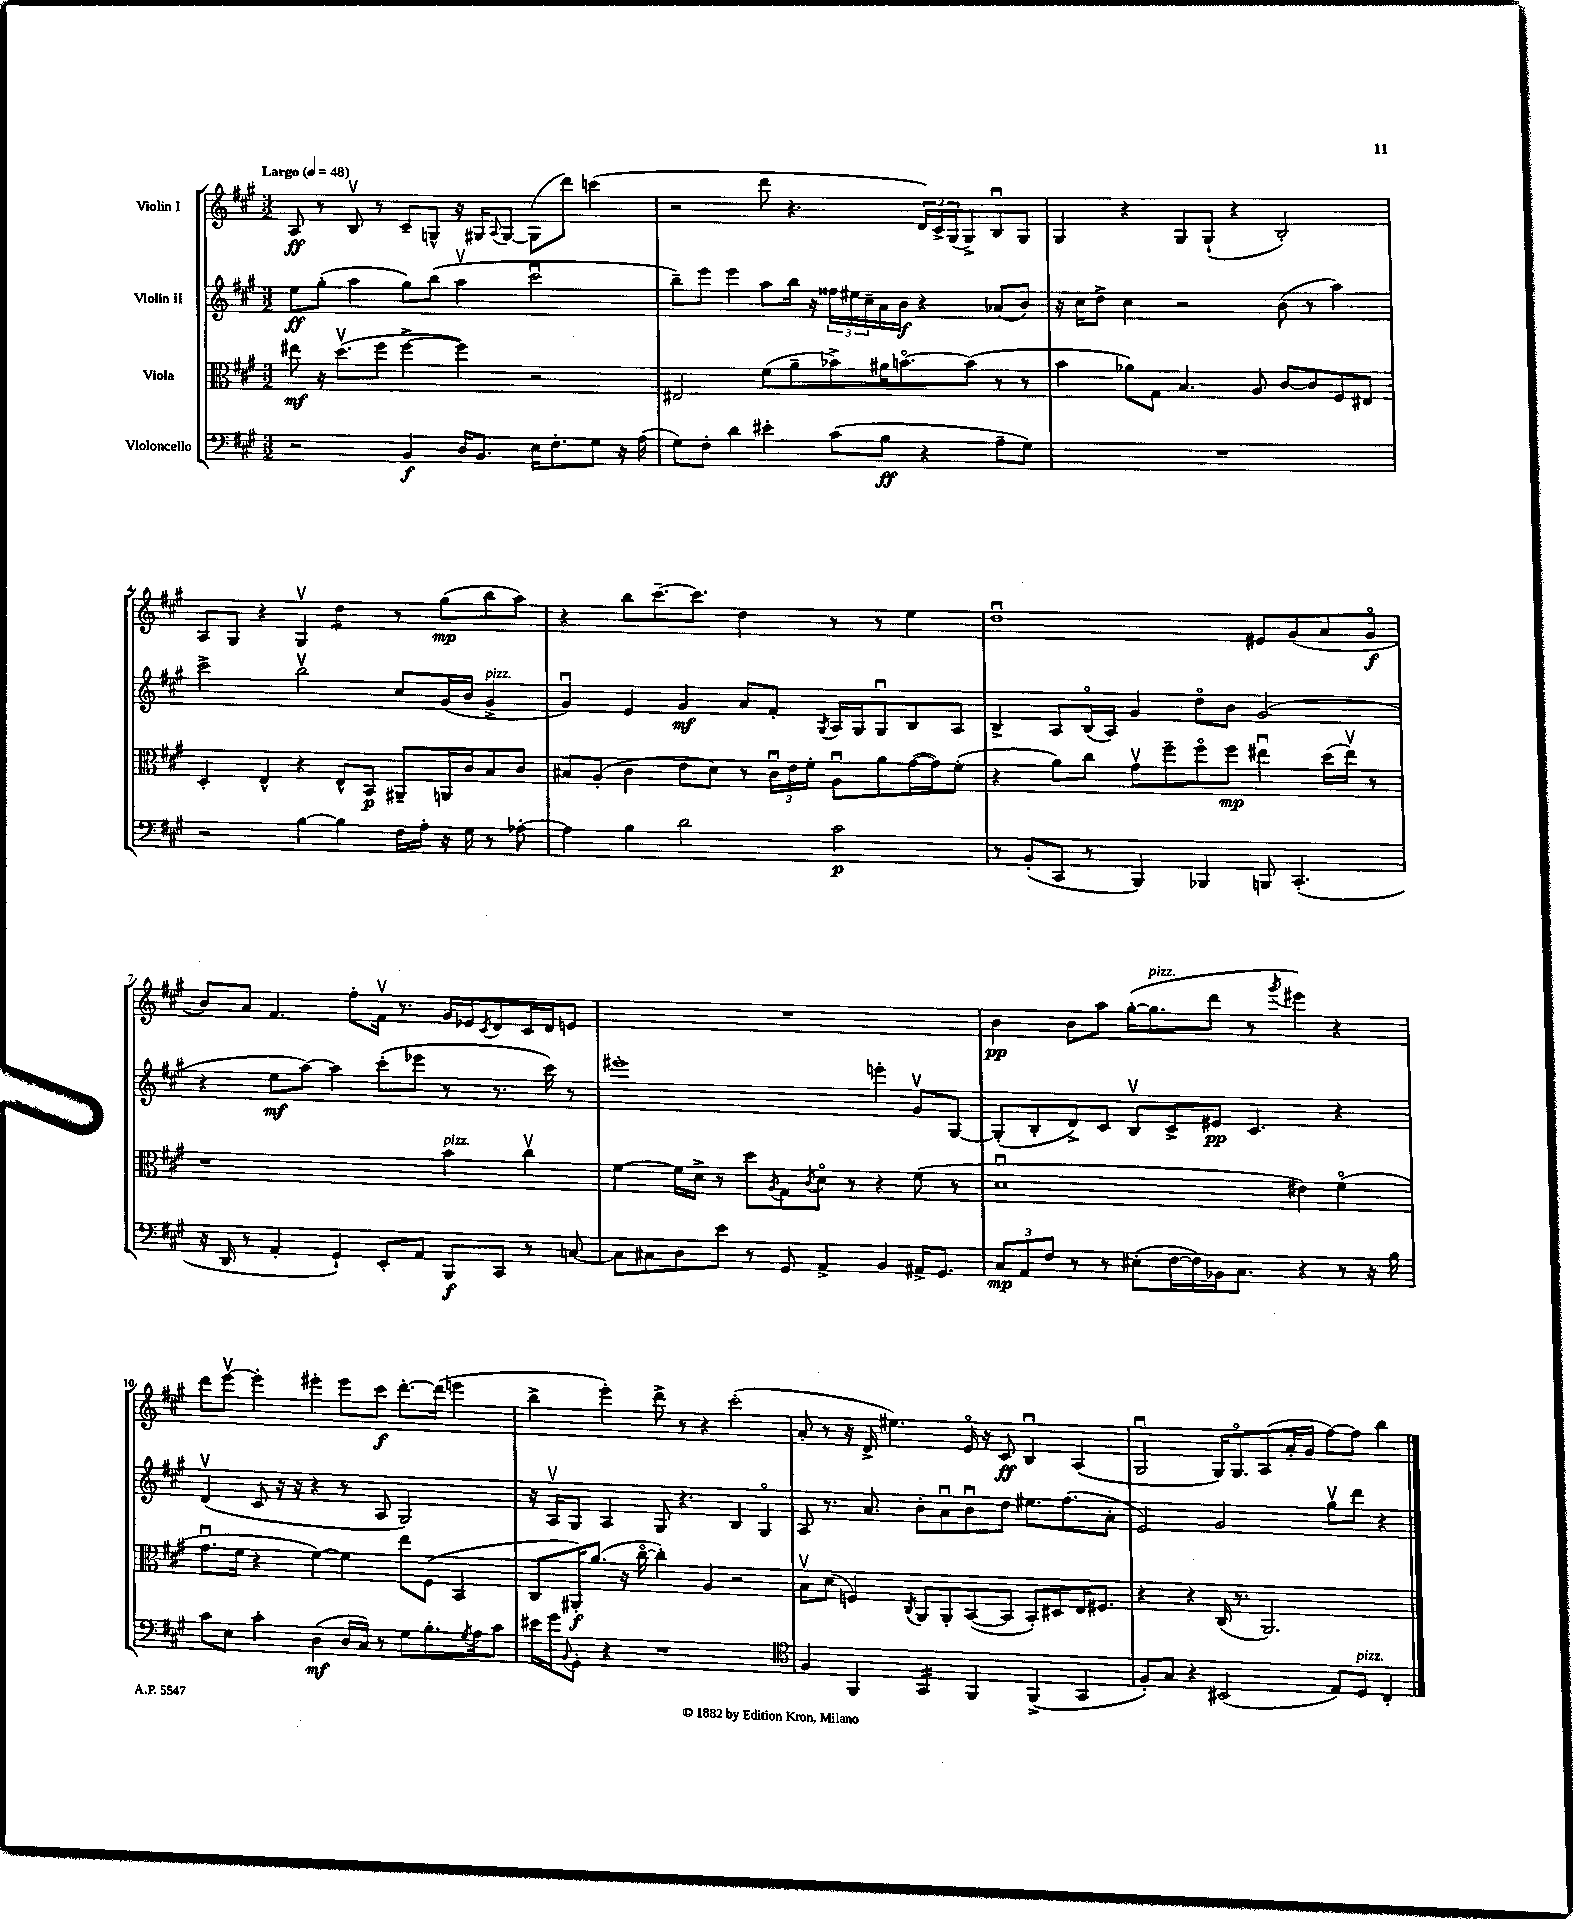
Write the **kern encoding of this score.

**kern	**kern	**kern	**kern
*staff4	*staff3	*staff2	*staff1
*clefF4	*clefC3	*clefG2	*clefG2
*k[f#c#g#]	*k[f#c#g#]	*k[f#c#g#]	*k[f#c#g#]
*M3/2	*M3/2	*M3/2	*M3/2
*MM48	*MM48	*MM48	*MM48
2r	8ee#	8ee	8A
.	16r	(8gg#'	8r
.	(8.ddv	.	.
.	.	4aa	8Bv
.	8ff#	.	8r
4BB	[4ff#^	8gg#)	8c#~
.	.	(8bb	8G^^
16D	4ff#])	4aav	16r
8.BB	.	.	16G#
.	.	.	8qqA
.	.	.	[8G#
16E	2r	2ccc#u	(8G#]
8.F#'	.	.	.
.	.	.	8ddd)
8G#	.	.	(4ccc
16r	.	.	.
(16A	.	.	.
=	=	=	=
8G#)	2E#	8bb~)	2r
8F#'	.	8eee	.
4d	.	4eee	.
4e#'	(8f#	8aa	8ddd
.	8a~	16bb	4.r
.	.	16r	.
(8c#	8b-^)	24ff##	.
.	.	24ee#	.
.	.	24cc#~	.
8B	16a#	16a	.
.	[8.bo	16b	.
4r	.	4r	24d)
.	.	.	24c#^
.	.	.	(24G#
.	(8b]	.	8G#^)
8A~	8r	(8a-	8Bu
8G#)	8r	8b)	8G#
=	=	=	=
1.r	4b	16r	4G#
.	.	16cc#	.
.	.	8dd^	.
.	8a-)	4cc#	4r
.	8G#	.	.
.	4.B	2r	8G#
.	.	.	(8G#`
.	.	.	4r
.	8A	.	.
.	[8c#	(8b	2B')
.	8c#]	8r	.
.	8F#	4aa)	.
.	8E#	.	.
=	=	=	=
2r	4D'	2ccc#^	8A
.	.	.	8G#
.	4E^^	.	4r
[4B	4r	2bbv	4G#v
4B]	8E^^	.	4dd
.	8BB	.	.
16F#	8AA#~	8cc#	8r
16A'	.	.	.
16r	16AA	(16g#	(8gg#
16G#	16c#	16b	.
8r	8B	4g#^	8bb
[8A-'	8c#	.	8aa)
=	=	=	=
4A-]	8B#	4g#u)	4r
.	(8A'	.	.
4B	4c#	4e	8bb
.	.	.	[8.ccc#~
2d	8e	4g#	.
.	.	.	8.ccc#]
.	8d)	.	.
.	8r	8a	4dd
.	24c#u	8f#'	.
.	24e	.	.
.	24f#'	.	.
.	.	8qG#	.
2c#	8Au	16A	8r
.	.	16G#	.
.	8a	8G#u	8r
.	([16g#	8B	4ee
.	16g#])	.	.
.	(8f#'	8A	.
=	=	=	=
8r	4r	4B^	1ddu
(8BB'	.	.	.
8CC#	8a)	8A	.
8r	8cc#	(16Bo	.
.	.	16A)	.
4BBB)	8g#v	4g#	.
.	8ff#~	.	.
4BBB-	8ff#o	8ddo	.
.	8ff#	8b	.
8BBB	4ee#u	(2g#	8e#
(4.CC#'	.	.	(8g#
.	(16dd	.	8a
.	16ee#v)	.	.
.	8r	.	8g#o
=	=	=	=
16r	1r	4r	8b)
16DD	.	.	.
8r	.	.	8a
4AA'	.	8ee	4.f#
.	.	[8aa)	.
4GG#`)	.	4aa]	.
.	.	.	8ff#'
8EE'	.	(8ccc#'	16f#v
.	.	.	8.r
8AA	.	8eee-	.
8BBB	4b	8r	16g#
.	.	.	16e-
.	.	.	8qc#
8CC#	.	8.r	8d
8r	4cc#v	.	16c#
.	.	16ccc#)	16d
[8C	.	8r	8e
=	=	=	=
8C]	[4f#	1eee#'	1.r
8C#	.	.	.
8D	16f#]	.	.
.	16d^	.	.
8e	8r	.	.
8r	8dd	.	.
.	8qA	.	.
8GG#	8G#	.	.
.	8qc#	.	.
4AA^	8do	.	.
.	8r	.	.
4BB	4r	4eee'	.
16AA#^	(8f#	8g#v	.
8.GG#	.	.	.
.	8r	[8G#	.
=	=	=	=
12C#	1du	(8G#']	4b
12AA	.	.	.
.	.	8B'	.
12F#	.	.	.
8r	.	8d^)	8b
8r	.	8c#	8aa
(8E#'	.	8Bv	([16gg#'
.	.	.	8.gg#]
[16F#	.	8c#^	.
16F#])	.	.	.
16BB-	.	8e#	8ddd
8.C#	.	.	.
.	.	4.c#	8r
.	.	.	8qggg#
4r	4e#)	.	4eee#)
8r	(4f#o	4r	4r
16r	.	.	.
16B	.	.	.
=	=	=	=
8c#	8.g#u	(4dv	8ddd
8E	.	.	[8eeev
.	16f#	.	.
4c#'	4r	8c#	4eee']
.	.	16r	.
.	.	16r	.
(4D	[4f#)	4r	4eee#'
16D	4f#]	8r	8eee#
16C#)	.	.	.
8r	.	8A	8ccc#
8G#	8ee	2G#)	[8.ddd'
8.B'	(8F#	.	.
.	.	.	(16ddd]
.	4BB	.	4eee
8qG#	.	.	.
16A	.	.	.
8c#	.	.	.
=	=	=	=
16e#	8C#	16r	4bb^
16g#	.	16Av	.
8qqBB	.	.	.
8GG#'	16AA#')	8G#	.
.	(8.a	.	.
4r	.	4A	4eee')
.	16r	.	.
.	[16cc#o	.	.
1r	4cc#'])	8G#	8ddd^
.	.	4.r	8r
.	4A	.	4r
.	2r	4B	(2ccc#'
.	.	4G#o	.
=	=	=	=
*clefC4	*	*	*
4F#	8Bv	8A	8a'
.	(8d	8.r	8r
4FF#	4F)	.	16r
.	.	8.a	16d^
.	.	.	4.ee#)
.	8qC#	.	.
4GG#	8AA	8b'	.
.	8AA'	8au	.
4FF#	([8BB	8bu	16eo
.	.	.	16r
.	8BB]	8dd	8c#
(4FF#^	8BB')	8.ee#	4Bu
.	8D#	.	.
.	.	(8.ff#	.
4GG#	16E	.	(4A
.	8.F#	.	.
.	.	8a'	.
=	=	=	=
8F#')	4r	2e)	2G#u
8G#	.	.	.
4r	4r	.	.
(2BB#	(16C#	2g#	16G#)
.	8.r	.	8.G#o
.	2.AA)	.	(8A
.	.	.	16a'
.	.	.	16g#
8E)	.	8gg#v	[8ff#)
8D	.	8ddd	8ff#]
4C#'	.	4r	4bb
==	==	==	==
*-	*-	*-	*-
